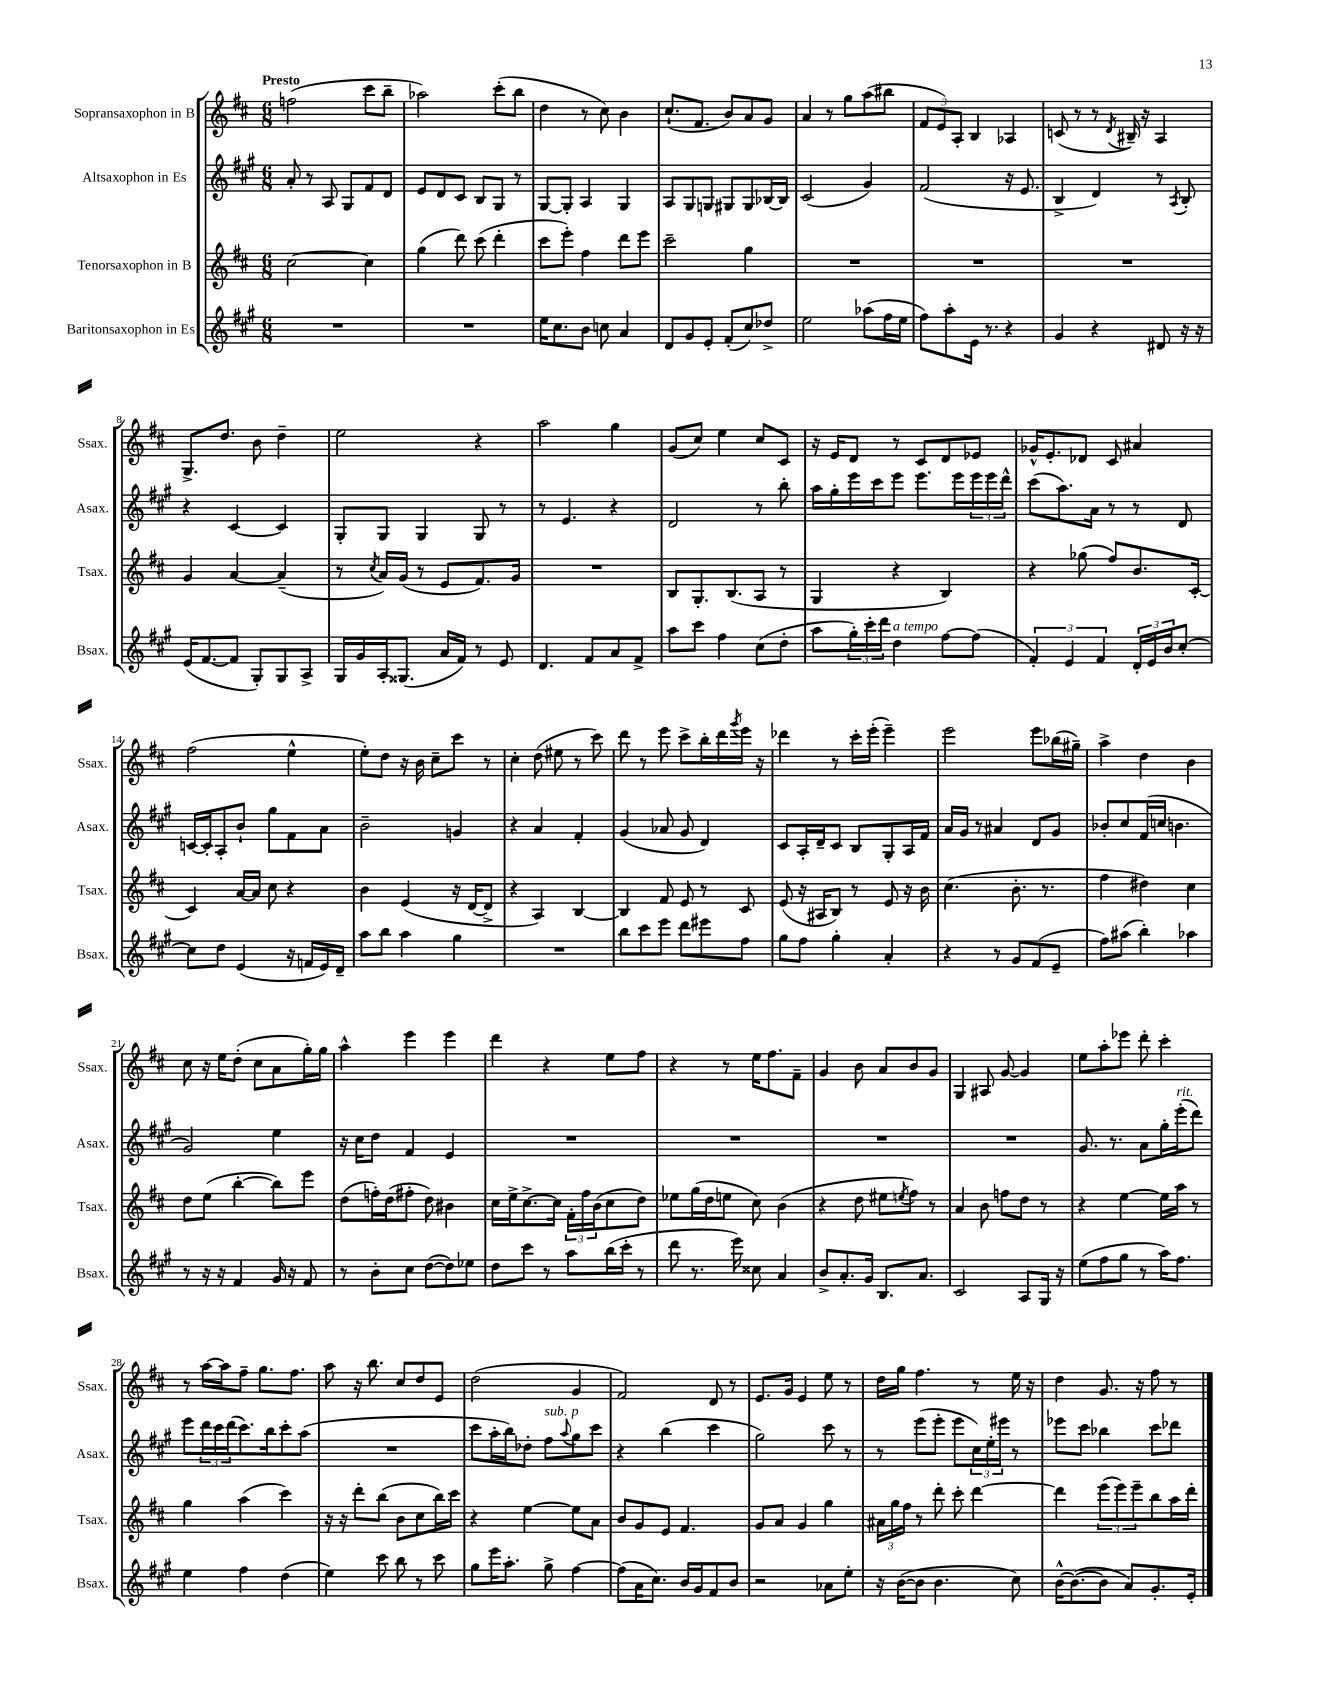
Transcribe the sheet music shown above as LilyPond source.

<<
\new StaffGroup <<
\new Staff = "s0" \with { instrumentName = "Sopransaxophon in B" shortInstrumentName = "Ssax." } {
    \clef treble \key d \major \numericTimeSignature \time 6/8 \tempo "Presto"
    f''2( cis'''8 b''8-- |
    aes''2) cis'''8-.( b''8 |
    d''4 r8 cis''8) b'4 |
    cis''8.-!( fis'8. b'8) a'8 g'8 |
    a'4 r8 g''8 a''8( bis''8 |
    \tuplet 3/2 { fis'8 e'8) a8-. } b4 aes4 |
    c'8( r8 r8 \acciaccatura { d'8 } bis16--) r16 a4 |
    g8.-> d''8. b'8 d''4-- |
    e''2 r4 |
    a''2 g''4 |
    g'8( cis''8) e''4 cis''8 cis'8 |
    r16 e'16 d'8 r8 cis'8 d'8 ees'8 |
    ges'16-^ e'8.-. des'8 cis'8 ais'4 |
    fis''2( e''4-^ |
    e''8-.) d''8 r16 b'16 cis''8-- cis'''8 r8 |
    cis''4-. d''8( eis''8 r8 cis'''8) |
    d'''8 r8 e'''8 cis'''8-> b''16-. d'''16 \acciaccatura { g'''8 } e'''16 r16 |
    des'''4 r8 cis'''16-. e'''16-.( e'''4--) |
    e'''2 e'''8 bes''16( gis''16--) |
    a''4-> d''4 b'4 |
    cis''8 r16 e''16 d''8-.( cis''8 a'8 g''16-.) g''16 |
    a''4-^ e'''4 e'''4 |
    d'''4 r4 e''8 fis''8 |
    r4 r8 e''16 fis''8. fis'8-- |
    g'4 b'8 a'8 b'8 g'8 |
    g4 ais8 g'8~ g'4 |
    e''8 a''8-. ees'''8 d'''8-. cis'''4-. |
    r8 a''16~ a''16 fis''8-- g''8. fis''8. |
    a''8 r16 b''8. cis''8 d''8 e'8 |
    d''2( g'4 |
    fis'2) d'8 r8 |
    e'8. g'16 e'4 e''8 r8 |
    d''16 g''16 fis''4. r8 e''16 r16 |
    d''4 g'8. r16 fis''8 r8 \bar "|." |
}
\new Staff = "s1" \with { instrumentName = "Altsaxophon in Es" shortInstrumentName = "Asax." } {
    \clef treble \key a \major \numericTimeSignature \time 6/8
    a'8-. r8 a8 gis8 fis'8 d'8 |
    e'8 d'8 cis'8 b8 gis8 r8 |
    gis8~ gis8-. a4 gis4 |
    a8 gis8 g8 gis8 gis8 bes16~ bes16 |
    cis'2( gis'4) |
    fis'2( r16 e'8. |
    b4-> d'4) r8 \acciaccatura { a8 } b8-. |
    r4 cis'4~ cis'4 |
    gis8-. gis8 gis4 gis8 r8 |
    r8 e'4. r4 |
    d'2 r8 b''8-. |
    a''16 gis''16-. e'''16 cis'''16 e'''8 e'''8. e'''16 \tuplet 3/2 { e'''16 e'''16 d'''16-^ } |
    cis'''8( a''8.) a'16 r8 r8 d'8 |
    c'16~ c'16-. a8-. b'8-! gis''8 fis'8 a'8 |
    b'2-- g'4 |
    r4 a'4 fis'4-. |
    gis'4( aes'8 gis'8 d'4) |
    cis'8 a16-. d'16-- cis'8 b8 gis8-. a16 fis'16 |
    a'16 gis'16 r8 ais'4 d'8 gis'8 |
    bes'8-. cis''8 fis'16( c''16 b'4. |
    gis'2) e''4 |
    r16 cis''16 d''8 fis'4 e'4 |
    R2. |
    R2. |
    R2. |
    R2. |
    gis'8. r8. a'8 gis''16-. e'''16-.^\markup { \italic "rit." }( d'''8) |
    e'''8 \tuplet 3/2 { d'''16 cis'''16 d'''16( } cis'''8.) b''16 cis'''8-. a''8( |
    R2. |
    cis'''8 a''16-. b''16) des''8-. fis''8^\markup { \italic "sub. p" } \appoggiatura { a''8 } gis''8 cis'''8 |
    r4 b''4( cis'''4 |
    gis''2) cis'''8 r8 |
    r8 e'''8( e'''8-. e'''8 \tuplet 3/2 { cis''16) e''16-. eis'''16 } r8 |
    ees'''8 cis'''8 bes''4 cis'''8 des'''8 \bar "|." |
}
\new Staff = "s2" \with { instrumentName = "Tenorsaxophon in B" shortInstrumentName = "Tsax." } {
    \clef treble \key d \major \numericTimeSignature \time 6/8
    cis''2~ cis''4 |
    g''4( d'''8) cis'''8( d'''4-. |
    cis'''8 e'''8-.) fis''4 d'''8 e'''8 |
    cis'''2-- g''4 |
    R2. |
    R2. |
    R2. |
    g'4 a'4~ a'4--( |
    r8 \acciaccatura { cis''8 } a'16) g'16( r8 e'8 fis'8.) g'16 |
    R2. |
    b8 g8.-. b8.( a8 r8 |
    g4 r4 b4) |
    r4 ges''8( fis''8) b'8. cis'16~-. |
    cis'4 a'16~ a'16 cis''8 r4 |
    b'4 e'4( r16 d'16~ d'8-> |
    r4 a4) b4~ |
    b4 fis'8 e'8 r8 cis'8 |
    e'8( r16 ais16 b8) r8 e'8 r16 b'16 |
    cis''4.( b'8.-. r8. |
    fis''4 dis''4) cis''4 |
    d''8 e''8( b''4~-. b''8) e'''8 |
    d''8( f''16-.) d''16( fis''8-. d''8) bis'4 |
    cis''16 e''16-> cis''8.~-> cis''16 \tuplet 3/2 { fis'16-. fis''16 b'16( } cis''8 d''8) |
    ees''8 g''16( d''16 e''8 cis''8) b'4( |
    r4 d''8 eis''8 \acciaccatura { e''8 } fis''8) r8 |
    a'4 b'8 f''8 d''8 r8 |
    r4 e''4~ e''16 a''16 r8 |
    g''4 a''4( cis'''4) |
    r16 r16 d'''8-. b''8( b'8 cis''8 b''16) cis'''16 |
    r4 e''4~ e''8 a'8 |
    b'8 g'8 e'8 fis'4. |
    g'8 a'8 g'4 g''4 |
    \tuplet 3/2 { ais'16 g''16 fis''16 } r8 d'''8-. cis'''8-. d'''4~ |
    d'''4 \tuplet 3/2 { e'''8( e'''8) e'''8-- } b''8 a''16 d'''16-. \bar "|." |
}
\new Staff = "s3" \with { instrumentName = "Baritonsaxophon in Es" shortInstrumentName = "Bsax." } {
    \clef treble \key a \major \numericTimeSignature \time 6/8
    R2. |
    R2. |
    e''16 cis''8. b'8 c''8 a'4 |
    d'8 gis'8 e'8-. fis'8-.( cis''8) des''8-> |
    e''2 aes''8( fis''16 e''16 |
    fis''8) a''8-. e'16 r8. r4 |
    gis'4 r4 dis'8 r16 r16 |
    e'16( fis'8.~ fis'8 gis8-.) gis8 a8-> |
    gis16 gis'16 a16-. gisis8.( a'16 fis'16) r8 e'8 |
    d'4. fis'8 a'8 fis'8-> |
    a''8 cis'''8 fis''4 cis''8( d''8-. |
    a''8 \tuplet 3/2 { gis''16-.) cis'''16-. d'''16 } d''4^\markup { \italic "a tempo" } fis''8~ fis''8( |
    \tuplet 3/2 { fis'4-.) e'4 fis'4 } \tuplet 3/2 { d'16-. e'16 b'16 } cis''8~-. |
    cis''8 d''8 e'4( r16 f'16 e'16) d'16-- |
    a''8 b''8 a''4 gis''4 |
    R2. |
    b''8 cis'''8 e'''8 d'''8 eis'''8 fis''8 |
    gis''8 fis''8 gis''4-. a'4-. |
    r4 r8 gis'8 fis'8( e'8-- |
    fis''8) ais''8( b''4-.) aes''4 |
    r8 r16 r16 fis'4 gis'16 r16 fis'8 |
    r8 b'8-. cis''8 d''8~( d''8) ees''8 |
    d''8 cis'''8 r8 a''8 b''16( cis'''16-. r8 |
    d'''8 r8. e'''16) cisis''8 a'4 |
    b'8-> a'8.-. gis'16 b8. a'8. |
    cis'2 a8 gis16 r16 |
    e''8( fis''8 gis''8 r8 a''16) fis''8. |
    e''4 fis''4 d''4( |
    e''4) cis'''8 b''8 r8 cis'''8 |
    gis''8 e'''16 a''8.-. gis''8-> fis''4~ |
    fis''8( a'16 cis''8.) b'16 gis'16 fis'8 b'8 |
    r2 aes'8 e''8-. |
    r16 b'16~( b'8 b'4. cis''8) |
    b'16~-^ b'8.~( b'8 a'8) gis'8.-. e'16-. \bar "|." |
}
>>
>>
